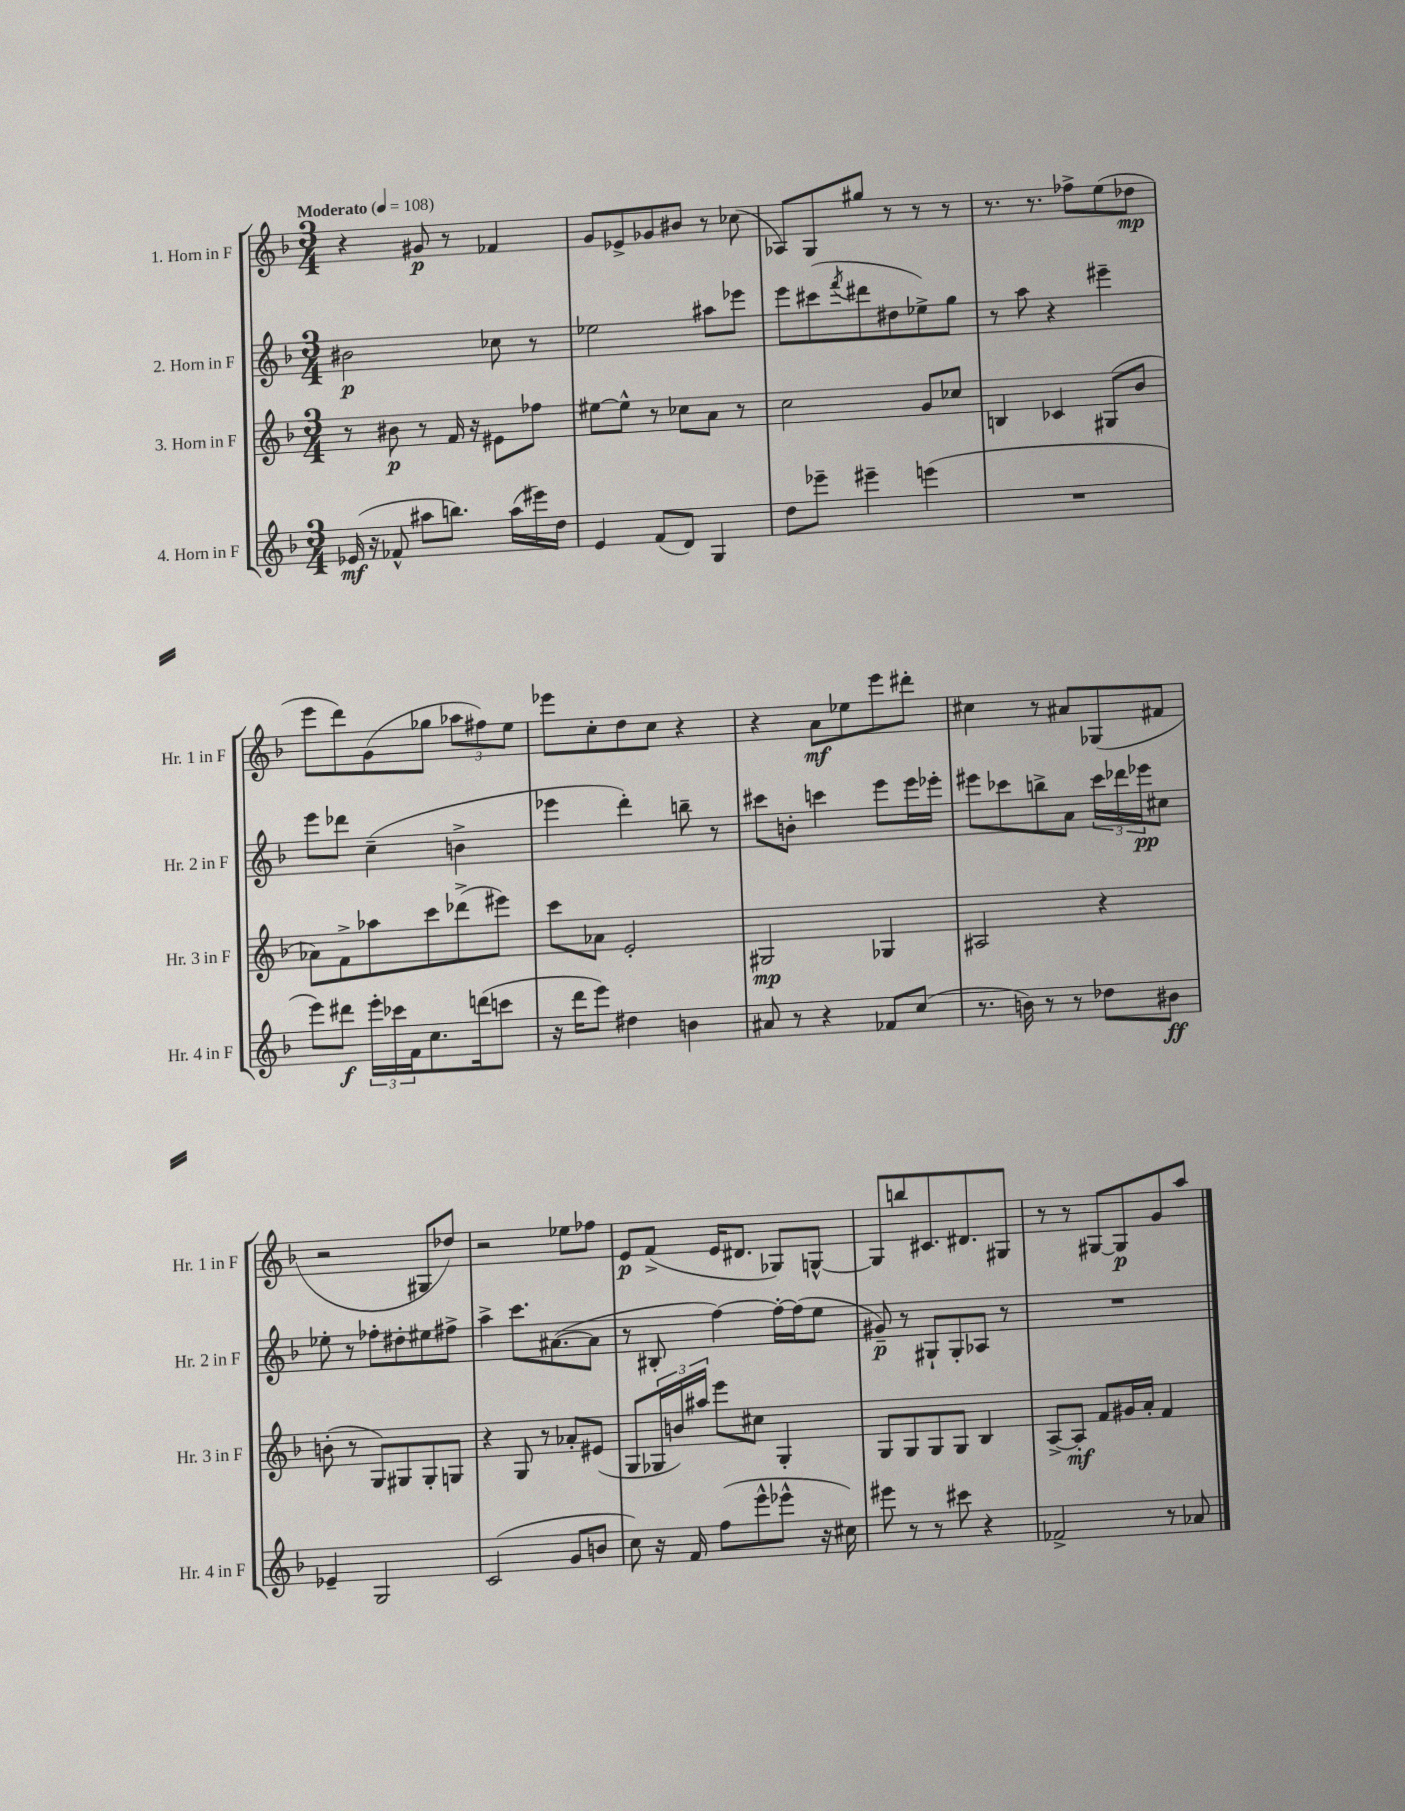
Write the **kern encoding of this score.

**kern	**dynam	**kern	**dynam	**kern	**dynam	**kern	**dynam
*part4	*part4	*part3	*part3	*part2	*part2	*part1	*part1
*staff4	*staff4	*staff3	*staff3	*staff2	*staff2	*staff1	*staff1
*I"4. Horn in F	*	*I"3. Horn in F	*	*I"2. Horn in F	*	*I"1. Horn in F	*
*I'Hr. 4 in F	*	*I'Hr. 3 in F	*	*I'Hr. 2 in F	*	*I'Hr. 1 in F	*
*clefG2	*	*clefG2	*	*clefG2	*	*clefG2	*
*k[b-]	*	*k[b-]	*	*k[b-]	*	*k[b-]	*
*M3/4	*	*M3/4	*	*M3/4	*	*M3/4	*
*MM108	*	*MM108	*	*MM108	*	*MM108	*
=1	=1	=1	=1	=1	=1	=1	=1
!	!	!	!	!	!	!LO:TX:a:B:t=Moderato	!
(16e-X/	mf	8r	.	2b#X\	p	4r	.
16r	.	.	.	.	.	.	.
8f-X^^/	.	8b#X\	p	.	.	.	.
8aa#X\L	.	8r	.	.	.	8g#X/	p
8.bbn\J)	.	16f/	.	.	.	8r	.
.	.	16r	.	.	.	.	.
.	.	8e#X\L	.	8cc-X\	.	4f-X/	.
(16aa#\LL	.	.	.	.	.	.	.
16eee#X\)	.	8ff-X\J	.	8r	.	.	.
16dd\JJ	.	.	.	.	.	.	.
=2	=2	=2	=2	=2	=2	=2	=2
4e/	.	[8ee#X\L	.	2ee-X\	.	8g/L	.
.	.	8ee#^^\J]	.	.	.	8e-X^/	.
(8f/L	.	8r	.	.	.	8g-X/	.
8d/J)	.	8cc-X\L	.	.	.	8b#X/J	.
4G/	.	8a\J	.	8aa#X\L	.	8r	.
.	.	8r	.	8eee-X\J	.	(8cc-X\	.
=3	=3	=3	=3	=3	=3	=3	=3
8dd\L	.	2cc\	.	8eee\L	.	8A-X/L)	.
8eee-X~\J	.	.	.	(8ccc#X\	.	8G/	.
.	.	.	.	8qfff/	.	.	.
4eee#X~\	.	.	.	8ddd#X\	.	8gg#X/J	.
.	.	.	.	8dd#X\	.	8r	.
(4eeen\	.	8g/L	.	8ee-X^\)	.	8r	.
.	.	8cc-X/J	.	8gg\J	.	8r	.
=4	=4	=4	=4	=4	=4	=4	=4
2.r	.	4Bn/	.	8r	.	8.r	.
.	.	.	.	8aa\	.	.	.
.	.	.	.	.	.	8.r	.
.	.	4c-X/	.	4r	.	.	.
.	.	.	.	.	.	8ff-X^\L	.
.	.	(8G#X/L	.	4eee#X~\	.	(8ee\	.
.	.	8b-/J	.	.	.	8dd-X\J	mp
!!LO:LB:g=z
=5	=5	=5	=5	=5	=5	=5	=5
8eee\L)	.	8a-X\L)	.	8eee\L	.	8eee\L	.
8ddd#X\J	f	8f^\	.	8ddd-X\J	.	8ddd\)	.
24eee'\LL	.	8aa-X\	.	(4cc~\	.	(8g\	.
24ccc-X\	.	.	.	.	.	.	.
24f\J	.	.	.	.	.	.	.
8.cc\	.	8ccc\	.	.	.	8gg-X\J	.
.	.	(8ddd-X^\	.	4bn^\	.	12aa-X\L	.
(16dddn\k	.	.	.	.	.	.	.
.	.	.	.	.	.	12ff#X\)	.
8cccn\J	.	8eee#X\J)	.	.	.	.	.
.	.	.	.	.	.	12ee\J	.
=6	=6	=6	=6	=6	=6	=6	=6
16r	.	8ccc\L	.	4eee-X\	.	8eee-X\L	.
16ddd\KL	.	.	.	.	.	.	.
8eee\J)	.	8a-X\J	.	.	.	8cc'\	.
4dd#X\	.	2e'/	.	4ddd'\)	.	8dd\	.
.	.	.	.	.	.	8cc\J	.
4bn\	.	.	.	8bbn~\	.	4r	.
.	.	.	.	8r	.	.	.
=7	=7	=7	=7	=7	=7	=7	=7
8a#X/	.	2G#X/	mp	8ccc#X\L	.	4r	.
8r	.	.	.	8bn'\J	.	.	.
4r	.	.	.	4cccn\	.	8a\L	mf
.	.	.	.	.	.	8ee-X\	.
8f-X/L	.	4G-X/	.	8eee\L	.	8eee\	.
(8cc/J	.	.	.	16eee\L	.	8ddd#X'\J	.
.	.	.	.	16eee-X'\JJ	.	.	.
=8	=8	=8	=8	=8	=8	=8	=8
8.r	.	2A#X/	.	8eee#X\L	.	4cc#X\	.
.	.	.	.	8ccc-X\	.	.	.
16bn\)	.	.	.	.	.	.	.
8r	.	.	.	8bbn^\	.	8r	.
8r	.	.	.	8a\J	.	8a#X/L	.
8dd-X\L	.	4r	.	24ccc-\LL	.	(8G-X/	.
.	.	.	.	24ddd-X\	.	.	.
.	.	.	.	24eee-X\J	pp	.	.
8b#X\J	ff	.	.	8cc#X\J	.	8f#X/J	.
!!LO:LB:g=z
=9	=9	=9	=9	=9	=9	=9	=9
4e-X~/	.	(8bn'\	.	8ee-X'\	.	2r	.
.	.	8r	.	8r	.	.	.
2G/	.	8G/L)	.	8ff-X'\L	.	.	.
.	.	8G#X/	.	8dd#X'\	.	.	.
.	.	8G#'/	.	8ee#X\	.	8G#X/L	.
.	.	8Gn/J	.	8ff#X^\J	.	8dd-X/J)	.
=10	=10	=10	=10	=10	=10	=10	=10
(2c/	.	4r	.	4aa^\	.	2r	.
.	.	8G/	.	8.ccc\L	.	.	.
.	.	8r	.	.	.	.	.
.	.	.	.	([8.a#X\	.	.	.
8g/L	.	8a-X'/L	.	.	.	8ee-X\L	.
8bn/J	.	(8e#X/J	.	8a#\J]	.	8ff-X\J	.
=11	=11	=11	=11	=11	=11	=11	=11
8cc\)	.	8G/L	.	8r	.	8e/L	p
16r	.	24G-X/L	.	8B#X'/	.	(8f^/J	.
.	.	24bn/)	.	.	.	.	.
16f/	.	.	.	.	.	.	.
.	.	24aa#X/JJ	.	.	.	.	.
(8ff\L	.	8eee\L	.	[4ff\)	.	16e/KL	.
.	.	.	.	.	.	8.d#X/J	.
8eee^^\	.	8cc#X\J	.	.	.	.	.
8eee-X^^\J	.	4G-'/	.	16ff'\LL_	.	8G-X/L)	.
.	.	.	.	(16ff\J]	.	.	.
16r	.	.	.	8ee\J	.	[8Gn^^/J	.
16cc#X\)	.	.	.	.	.	.	.
=12	=12	=12	=12	=12	=12	=12	=12
8eee#X\	.	8G/L	.	8g#X~/)	p	8G/L]	.
8r	.	8G/	.	8r	.	8bbn/	.
8r	.	8G/	.	8G#X`/L	.	8.c#X/	.
8ccc#X\	.	8G/J	.	8G#'/	.	.	.
.	.	.	.	.	.	8.d#X/	.
4r	.	4B-/	.	8A-X/J	.	.	.
.	.	.	.	8r	.	8G#X/J	.
=13	=13	=13	=13	=13	=13	=13	=13
2f-X^/	.	[8A^/L	.	2.r	.	8r	.
.	.	8A'/J]	mf	.	.	8r	.
.	.	8f/L	.	.	.	[8G#X/L	.
.	.	16g#X/L	.	.	.	8G#/]	p
.	.	16a'/JJ	.	.	.	.	.
8r	.	4f/	.	.	.	8g/	.
8a-X/	.	.	.	.	.	8aa/J	.
==	==	==	==	==	==	==	==
*-	*-	*-	*-	*-	*-	*-	*-
